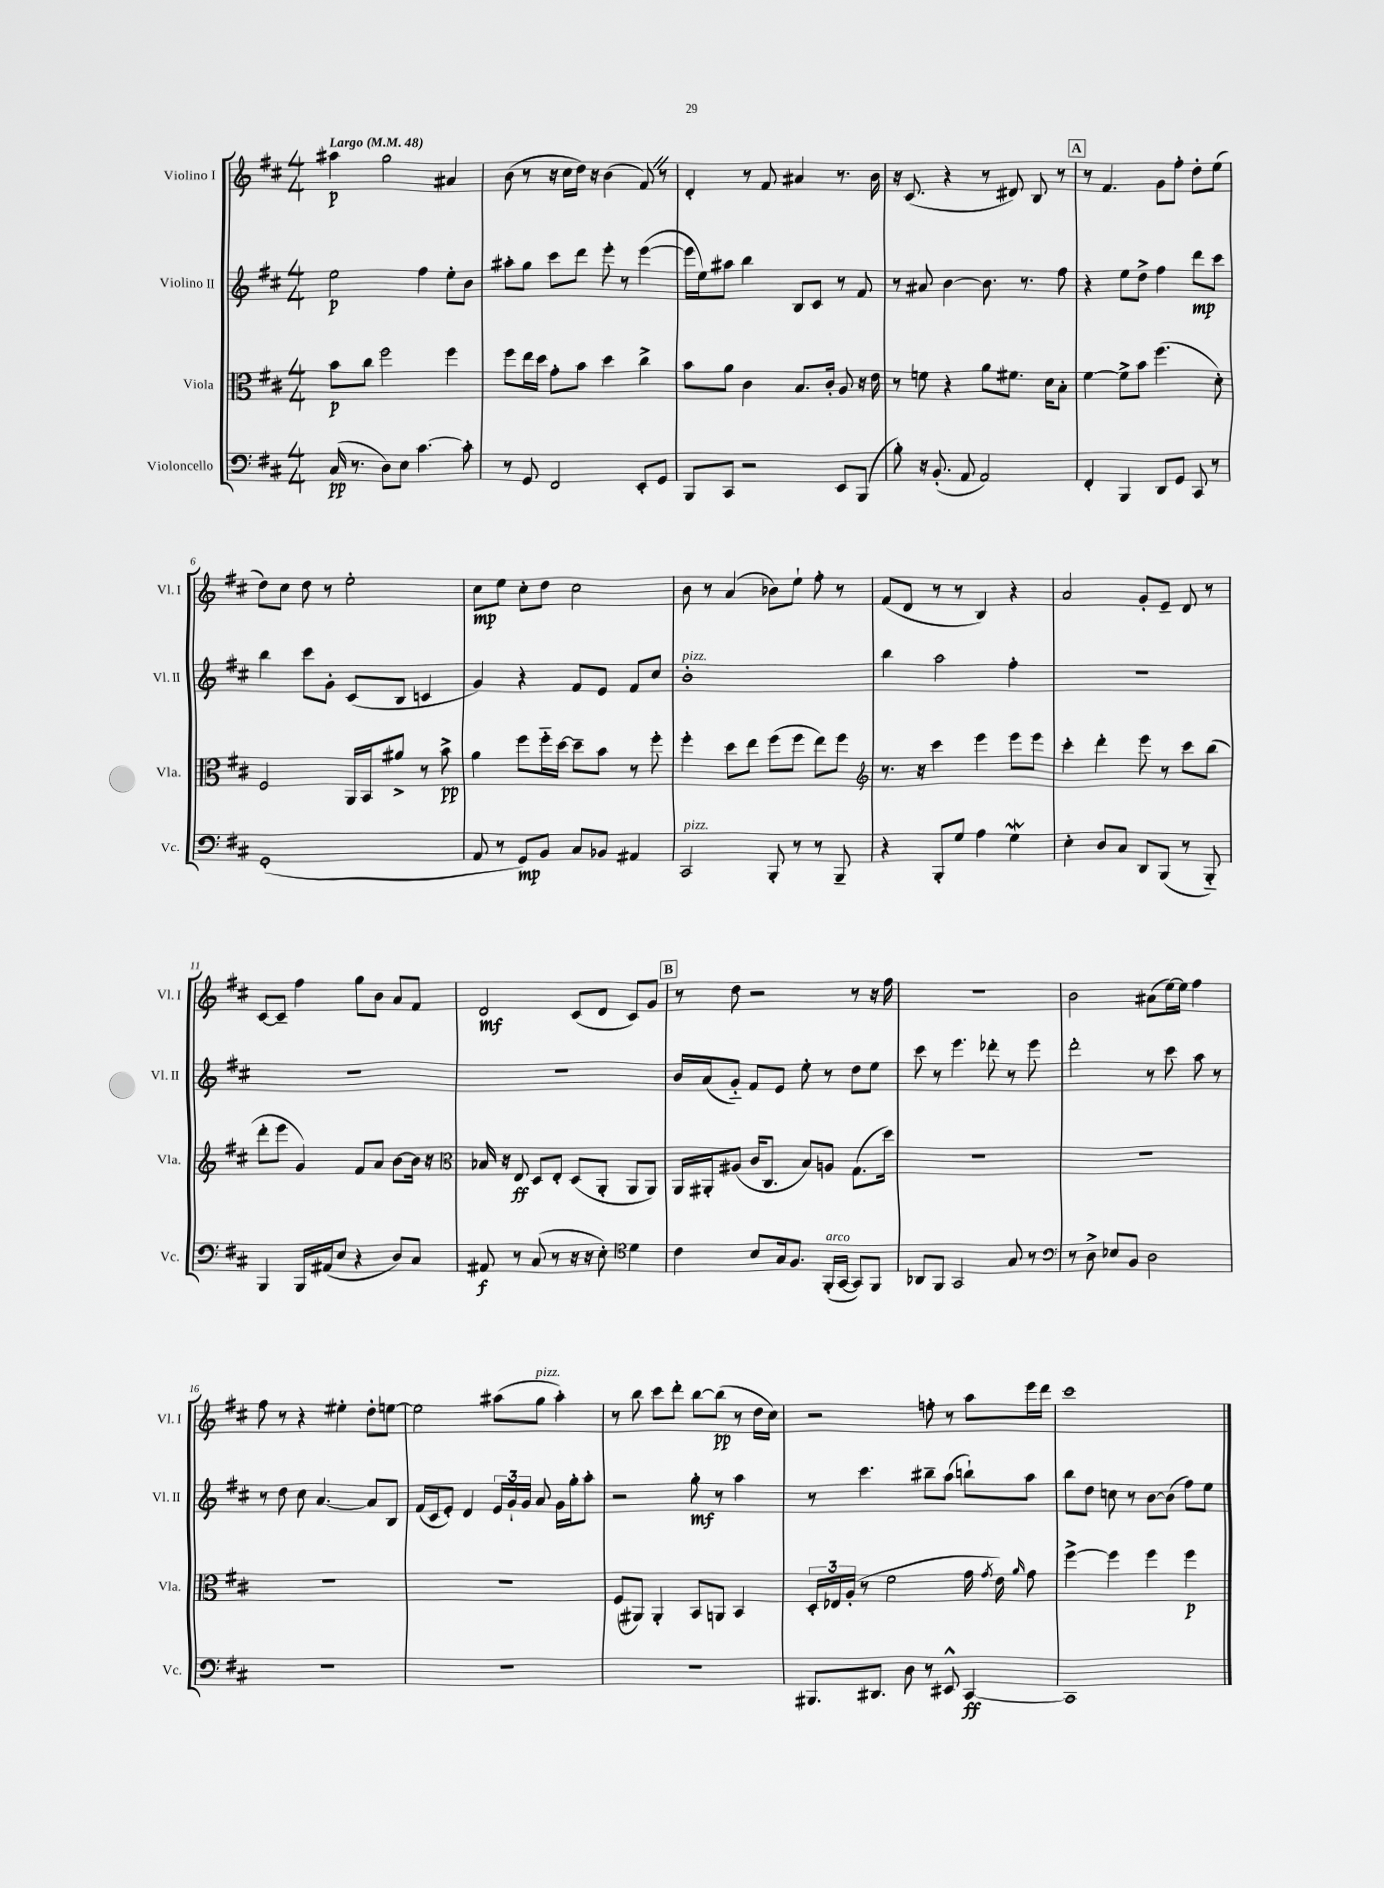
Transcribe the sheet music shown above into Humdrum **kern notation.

**kern	**kern	**kern	**kern
*staff4	*staff3	*staff2	*staff1
*clefF4	*clefC3	*clefG2	*clefG2
*k[f#c#]	*k[f#c#]	*k[f#c#]	*k[f#c#]
*M4/4	*M4/4	*M4/4	*M4/4
*MM48	*MM48	*MM48	*MM48
(16C#	8b	2ee	4aa#
8.r	.	.	.
.	8cc#	.	.
8D)	2ff#	.	2gg
8E	.	.	.
[4.c#	.	4ff#	.
.	4ff#	8ee'	4a#
8c#']	.	8b	.
=	=	=	=
8r	8ff#	8aa#'	(8b
8GG	16ee	8gg	8r
.	16dd	.	.
2FF#	8g'	8ccc#	16r
.	.	.	16cc#
.	8b	8ddd	16dd)
.	.	.	16r
.	4dd	8eee'	(4b
.	.	8r	.
8EE'	4cc#^	([4eee	8f#)
8GG	.	.	8r
=	=	=	=
8BBB	8b	16eee]	4d'
.	.	16ee)	.
8CC#	8a	8aa#	.
2r	4c#	4bb	8r
.	.	.	8f#
.	8.B	8B	4a#
.	.	8c#	.
.	16c#'	.	.
8EE	8A	8r	8.r
(8BBB	16r	8f#	.
.	16e	.	16b
=	=	=	=
8B')	8r	8r	16r
.	.	.	(8.c#
16r	8f	8a#	.
(8.BB'	.	.	.
.	4r	[4b	4r
8AA	.	.	.
2AA)	8a	8.b]	8r
.	8.f#	.	8d#)
.	.	8.r	.
.	.	.	8B
.	16d	.	.
.	8B'	8ff#	8r
=	=	=	=
4FF#'	[4f#	4r	8r
.	.	.	4.f#
4BBB	8f#^]	8ee	.
.	8b	8dd^	.
8DD	(4.ff#	4ff#	8g
8GG	.	.	8ff#'
8CC#	.	8ddd	8dd'
8r	8d')	8ccc#	(8ee
=	=	=	=
(1GG'	2F#	4bb	8dd)
.	.	.	8cc#
.	.	8ccc#	8dd
.	.	8g'	8r
.	16AA	(8c#	2ee'
.	16BB	.	.
.	8a#^	8B	.
.	8r	4c	.
.	8b^	.	.
=	=	=	=
8AA	4a	4g)	8cc#
8r	.	.	8ee
8GG)	8ff#	4r	8cc#'
8BB	16ff#'~	.	8dd
.	[16dd	.	.
8C#	8dd~]	8f#	2cc#
8BB-	8b	8e	.
4AA#	8r	8f#	.
.	8ff#'	8cc#	.
=	=	=	=
2CC#	4ff#'	1b'	8b
.	.	.	8r
.	8dd	.	(4a
.	8ee	.	.
8BBB'	(8ff#	.	8b-)
8r	8ff#	.	8ee`
8r	8ee)	.	8ff#'
8BBB~	8ff#	.	8r
=	=	=	=
*	*clefG2	*	*
4r	8.r	4bb	(8f#
.	.	.	8d
.	16r	.	.
8BBB'	4ccc#	2aa	8r
8G	.	.	8r
4A	4eee	.	4B)
4G	8eee	4ff#'	4r
.	8eee	.	.
=	=	=	=
4E'	4ccc#'	1r	2a
8D	4ddd'	.	.
8C#	.	.	.
8DD	8eee	.	8g'
(8BBB	8r	.	8e~
8r	8ccc#	.	8d
8BBB'~)	(8bb	.	8r
=	=	=	=
4BBB	8ddd'	1r	[8c#
.	8eee	.	8c#~]
16BBB	4g)	.	4ff#
(16AA#	.	.	.
8E	.	.	.
4r	8f#	.	8gg
.	8a	.	8b
8D)	[8b	.	8a
8C#	16b]	.	8f#
.	16r	.	.
=	=	=	=
*	*clefC3	*	*
8AA#	16B-	1r	2d
.	16r	.	.
8r	8E	.	.
(8C#	8D	.	.
8r	8E'	.	.
16r	(8D	.	(8c#
16r	.	.	.
8E')	8AA'	.	8d
*clefC4	*	*	*
4d	8AA	.	8c#)
.	8AA)	.	8g
=	=	=	=
4c#	16AA	16b	8r
.	16AA#'	(16a	.
.	(8A#	8g'~)	8dd
8B	16c#	8f#	2r
.	8.C#	.	.
16G	.	8e	.
8.F#	.	.	.
.	8B)	8ee'	.
(16FF#'	8A	8r	.
[16GG	.	.	.
8GG])	(8.G	8dd	8r
8FF#	.	8ee	16r
.	16dd)	.	16ff#
=	=	=	=
8AA-	1r	8ccc#	1r
8FF#	.	8r	.
2GG	.	4.eee	.
.	.	8ddd-'	.
8G	.	8r	.
8r	.	8eee	.
=	=	=	=
*clefF4	*	*	*
8r	1r	2ddd'	2b
8D^	.	.	.
8E-	.	.	.
8BB	.	.	.
2D	.	8r	(8a#
.	.	8ccc#	[16ee)
.	.	.	16ee]
.	.	8aa	4ff#
.	.	8r	.
=	=	=	=
1r	1r	8r	8ff#
.	.	8dd	8r
.	.	8cc#	4r
.	.	[4.a	.
.	.	.	4ee#'
.	.	8a]	8dd'
.	.	8B	[8ee
=	=	=	=
1r	1r	(16f#	2ee]
.	.	16c#	.
.	.	8e')	.
.	.	4d	.
.	.	24e	(8aa#
.	.	24g`	.
.	.	24g	.
.	.	8a	8gg
.	.	16g	4aa#')
.	.	16gg'	.
.	.	8aa'	.
=	=	=	=
1r	(8F#	2r	8r
.	8AA#)	.	8bb
.	4AA#'	.	8ccc#
.	.	.	8ddd'
.	8BB	8gg'	[8bb
.	8AA	8r	(8bb]
.	4BB	4aa	8r
.	.	.	16dd
.	.	.	16cc#)
=	=	=	=
8.BBB#	24D'	8r	2r
.	24E-	.	.
.	(24A'	.	.
.	8r	4.ccc#	.
8.DD#	.	.	.
.	2f#	.	.
8D	.	.	.
8r	.	8bb#~	8ff'
8EE#^^	.	(8aa	8r
[4CC#	16g	8bb`)	8aa
.	8qg	.	.
.	16e)	.	.
.	16qqa	.	.
.	8g	8aa	16eee
.	.	.	16ddd
=	=	=	=
1CC#]	[4ff#^	8bb	1ccc#
.	.	8dd	.
.	4ff#]	8cc	.
.	.	8r	.
.	4ff#	[8b	.
.	.	(8b]	.
.	4ff#	8ff#)	.
.	.	8ee	.
==	==	==	==
*-	*-	*-	*-
